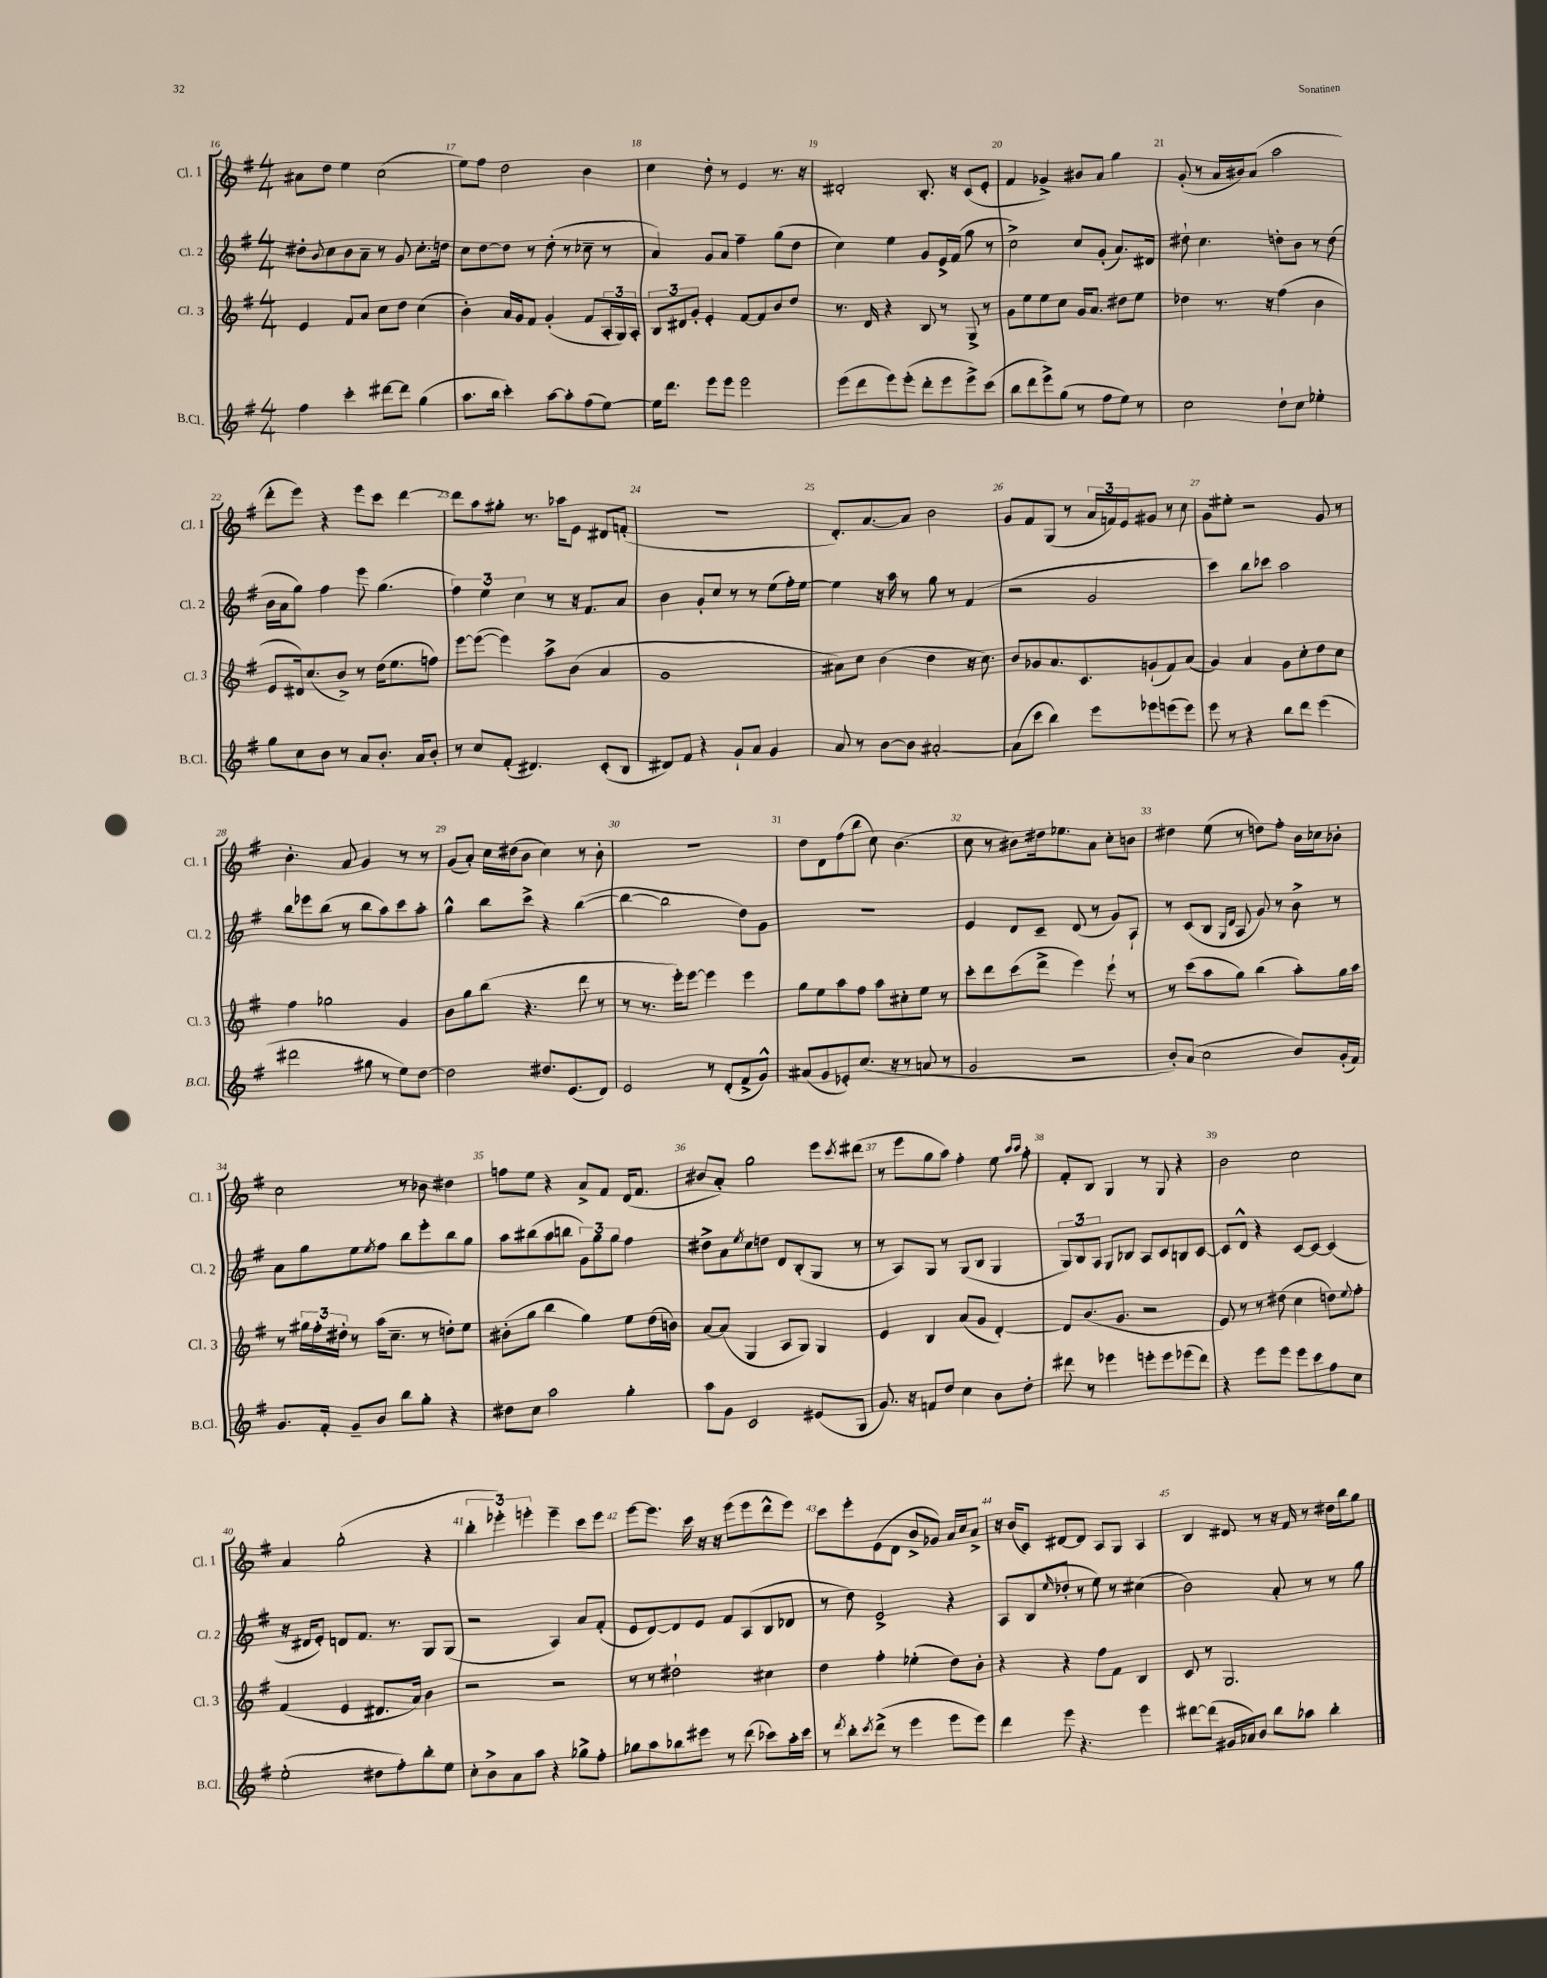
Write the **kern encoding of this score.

**kern	**kern	**kern	**kern
*part4	*part3	*part2	*part1
*staff4	*staff3	*staff2	*staff1
*I"B.Cl.	*I"Cl. 3	*I"Cl. 2	*I"Cl. 1
*I'B.Cl.	*I'Cl. 3	*I'Cl. 2	*I'Cl. 1
*clefG2	*clefG2	*clefG2	*clefG2
*k[f#]	*k[f#]	*k[f#]	*k[f#]
*M4/4	*M4/4	*M4/4	*M4/4
=16	=16	=16	=16
4ff#\	4e/	8dd#X'\L	8a#X\L
.	.	8qqb/	.
.	.	8cc\	8dd\J
4ccc'\	8f#/L	8b\	4ee\
.	8a/J	8a~\J	.
[8ddd#X\L	8cc\L	8r	(2cc\
8ddd#\J]	8dd\J	8g/	.
(4gg\	(4cc\	8.cc'\L	.
.	.	16ddn\Jk	.
=17	=17	=17	=17
8.aa\L	4b'\)	8cc\L	8ee\L)
.	.	[8dd\	8ff#\J
16bb\Jk	.	.	.
4ccc'\)	16a/LL	8dd\J]	2dd\
.	16g/J	.	.
.	8f#/J	8r	.
[8aa\L	(4g'/	(8dd'\	.
8aa'\]	.	8r	.
(8ff#\	8f#/L	8cc-X~\	4b\
[8ee\J)	24A'/L	8r	.
.	24G/)	.	.
.	24A'/JJ	.	.
=18	=18	=18	=18
16ee\KL]	12B/L	4a/)	4cc\
8.ddd\J	.	.	.
.	12d#X/	.	.
.	12g'/J	.	.
8eee\L	4e'/	8g/L	8dd'\
8eee\J	.	8a/J	8r
2eee\	[8f#/L	4ff#~\	4e/
.	8f#/]	.	.
.	8b/	(8gg\L	8.r
.	8dd/J	8dd\J	.
.	.	.	16r
=19	=19	=19	=19
(8eee\L	8.r	4cc\)	2d#X'/
8ddd\	.	.	.
.	16d/	.	.
8eee\)	4r	4ee\	.
(8eee'\J	.	.	.
8ddd'\L	8B/	8g/L	8.B'/
8eee\	8r	16e^/L	.
.	.	(16f#/JJ	16r
8eee^\)	8G^/	8gg\	(8c/L
(8ccc\J	8r	8r	8e'/J
=20	=20	=20	=20
8bb\L	8g\L	2cc^\)	4f#/
8ddd\	8ee\	.	.
8eee^\)	8ee\	.	4g-X^/)
(8gg\J	8cc\J	.	.
8r	16g/KL	8cc/L	8b#X/L
.	8.a/J	.	.
8ff#\L	.	(8g'/J	8a/J
8ee\J)	8dd#X\L	8.a/L)	4gg\
8r	8ee\J	.	.
.	.	16d#X/Jk	.
=21	=21	=21	=21
2cc\	4dd-X\	8dd#X`\	(8g'/
.	.	4.cc\	8r
.	8.r	.	16a/LL
.	.	.	16b#X/J)
.	.	.	(8a/J
.	16r	.	.
8dd`\L	(4ff#\	8ddn'\L	2aa\
8cc\J	.	8b\J	.
4ee-X'\	4b\	8r	.
.	.	(8dd\	.
!!LO:LB:g=z
=22	=22	=22	=22
8gg\L	8e/L	16b\LL	8ddd'\L
.	.	16a\J	.
8cc\	16d#X/k)	8gg\J)	8eee\J)
.	(8.cc/	.	.
8b\J	.	4ff#\	4r
8r	8b^/J)	.	.
8a/L	8r	8eee\	8eee\L
8.b'/J	(16dd\KL	(4.gg\	8ccc\J
.	8.ee\	.	.
.	.	.	[4ddd\
16a/KL	.	.	.
8b'/J	8ffn\J)	.	.
=23	=23	=23	=23
8r	[8eee\L	6ff#\)	8ddd\L]
8cc/L	(8eee\J_	.	8aa\
.	.	6ee\	.
(8f#'/J	4eee\])	.	8gg#X'\J
.	.	6cc\	.
4.d#X/)	.	.	8.r
.	8aa^\L	8r	.
.	.	.	16aa-X\KL
.	(8b\J	16r	8e\J
.	.	8.f#/L	.
(8c'/L	4a/	.	8d#X/L
8B/J	.	8a/J	(8fn'/J
=24	=24	=24	=24
8d#X/L)	1g	4b\	1r
8f#/J	.	.	.
4r	.	8g'/L	.
.	.	8cc/J	.
8g`/L	.	8r	.
8a/J	.	8r	.
4g/	.	(8ee\L	.
.	.	16ff#'\L)	.
.	.	[16ee\JJ	.
=25	=25	=25	=25
8a/	8a#X\L)	4ee\]	8.d'/L)
8r	8cc\J	.	.
.	.	.	[8.a/
[8b\L	(4b\	16r	.
.	.	16aa\	.
8b\J]	.	8r	8a/J]
[2a#X'/	4dd\	8gg\	2b\
.	.	8r	.
.	16r	(4f#/	.
.	8.cc\)	.	.
=26	=26	=26	=26
(8a#\L]	8b/L	2r	8g/L
8ccc\J	8g-X/	.	8f#/
4bb\)	8.a/	.	(8G/J
.	.	.	8r
.	8.c/	.	.
8eee\L	.	2g/	24a/LL
.	.	.	24fn/)
.	.	.	24e/J
8eee-X\	(8gn`/	.	8g#X/J
(8eeen\	8f#/)	.	8r
8eee\J)	(8a/J	.	8cc\
=27	=27	=27	=27
8eee\	4g/)	4ccc\)	8g\L
8r	.	.	8ee#X'\J
4r	4a/	8bb\L	2r
.	.	8ccc-X\J	.
8bb\L	8g\L	2aa\	.
8ddd\J	8cc'\	.	.
(4eee\	8dd\	.	8g/
.	8cc\J	.	8r
!!LO:LB:g=z
=28	=28	=28	=28
2ddd#X\	4ff#\	8bb\L	4.b'\
.	.	8eee-X\	.
.	2gg-X\	(8bb\J	.
.	.	8r	8a/
8gg#X\	.	8bb\L	4g/
8r	.	8aa\)	.
8ee\L)	4g/	8ccc\	8r
[8dd\J	.	8aa'\J	8r
=29	=29	=29	=29
2dd\]	8b\L	4gg^^\	(8g/L
.	8gg\	.	8a'/J)
.	(8bb\J	8bb\L	16cc\LL
.	.	.	(16dd#X\J
.	4.r	8ccc^\J	8b\J
8.dd#X/L	.	4r	4cc\)
(8.e/	.	.	.
.	8ddd\	([4bb\	8r
8d/J)	8r	.	8b'\
=30	=30	=30	=30
2e/	8r	4bb\_	1r
.	8.r	.	.
.	.	2bb\]	.
.	16eee'\KL)	.	.
.	[8eee\J	.	.
8r	4eee\]	.	.
(8d'/L	.	.	.
8f#^/	4eee\	8dd\L)	.
8g^^/J)	.	8g\J	.
=31	=31	=31	=31
(8a#X/L	8gg\L	1r	8dd\L
8g/	8ee\	.	8d\
8e-X'/)	8aa\	.	(8ff#\
(8.cc/J	8ff#\J	.	8bb\J
.	8aa\L	.	8cc\)
16r	.	.	.
8r	8cc#X'\	.	(4.b\
8an/	8ee\J	.	.
8r	8r	.	.
=32	=32	=32	=32
2g/	8ccc'\L	4e/	8cc\
.	8ddd\	.	8r
.	(8ccc\	8d/L	8b#X\L)
.	8ddd^\J	8c~/J	16dd#X\k
.	.	.	8.ee-X\
2r	4eee\)	(8d/	.
.	.	8r	8a\J
.	8eee`\	8g/L)	8cc'\L
.	8r	8A`/J	8bn\J
=33	=33	=33	=33
8b'/L)	8r	8r	4dd#X\
(8a/J	(8ccc\L	(8c/L	.
2cc\	8aa\	8B/J	(8ee\
.	.	16qqG/LL	.
.	.	16qqd/JJ	.
.	8gg\J)	8A/	8r
.	(4bb\	8g/)	8ddn\L)
.	.	8r	8ff#'\J
8b/L)	8aa'\L)	8b^\	16b\LL
.	.	.	16cc-X\J
(16g'/L	16gg\L	8r	8b-X'\J
16f#/JJ)	16aa\JJ	.	.
!!LO:LB:g=z
=34	=34	=34	=34
8.g/L	8r	8a\L	2cc\
.	24gg#X\LL	8gg\	.
.	24ff#'\	.	.
16f#'/Jk	.	.	.
.	24dd#X'\JJ	.	.
8g~/L	8r	8ee\	.
.	.	8qee/	.
8b/J	(16aa\KL	8ff#\J	.
.	8.cc~\J	.	.
8bb\L	.	8bb\L	8r
8gg'\J	8r	8eee'\	8b-X\
4r	8ddn'\L)	8bb\	4dd#X\
.	8ee\J	8gg\J	.
=35	=35	=35	=35
8dd#X\L	(8b#X'\L	8aa\L	8ffn\L
8cc\J	8gg\J	(8bb#X\	8ee\J
2aa\	4bb\	8aa\	4r
.	.	8bbn\J	.
.	4gg\)	12g\L)	8a^/L
.	.	12gg\	.
.	.	.	8f#/J
.	.	12gg\J	.
4gg'\	8ee\L	4ff#\	(16d/KL
.	.	.	8.f#/J
.	(16dd\L	.	.
.	16bn\JJ)	.	.
=36	=36	=36	=36
8aa\L	[8a/L	8dd#X^\L	8b#X/L
8g\J	(8a/J]	8a\	8a'/J)
.	.	8qee/	.
2c/	4G/	8cc\	2gg\
.	.	8ddn\J	.
.	8A/L	8d/L	.
.	8G/J)	(8B'/	.
(8e#X/L	4G/	8G/J	8eee\L
.	.	.	8qccc/
8G/J	.	8r	(8ddd#X\J
=37	=37	=37	=37
8.g/)	4e/	8r	8r
.	.	8A/L)	8eee\L
16r	.	.	.
8fn/L	4B/	8G/J	8gg\
8dd/J	.	8r	8aa\J)
4cc\	(8a/L	(8G/L	4ff#'\
.	8g/J	8B/J	.
8b\L	[4d'/)	4G/	8ee\
.	.	.	16qqaa/LL
.	.	.	16qqaa/JJ
8dd'\J	.	.	8ff#'\
=38	=38	=38	=38
8ddd#X\	8d/L]	12G/L)	8f#'/L
.	.	12B/	.
8r	(8.b/	.	8B/J
.	.	12A/J	.
4eee-X\	.	8G/L	4G/
.	8.g/J	.	.
.	.	8B-X/J	.
8eeen'\L	2r	8A/L	8r
8eee\	.	8c/	8G/
(8eee-X\	.	8Bn/	4r
8ddd#\J)	.	[8c/J	.
=39	=39	=39	=39
4r	8e/)	8c/L]	2b\
.	8r	8d^^/J	.
8eee\L	8r	4r	.
8eee\J	(8dd#X\	.	.
8eee\L	4cc\	[8c/L	2cc\
8ccc\	.	8c/J_	.
8ff#\	8ddn\L)	(4c/]	.
.	8qqee/	.	.
8cc\J	8ff#'\J	.	.
!!LO:LB:g=z
=40	=40	=40	=40
(2ee'\	(4f#/	16r	4a/
.	.	16d#X/KL	.
.	.	8e'/J)	.
.	4e/	8dn/L	(2gg'\
.	.	8.f#/J	.
8dd#X\L	8.d#X/L	.	.
.	.	8.r	.
8ff#'\)	.	.	.
.	16a/Jk)	.	.
8bb'\	4b\	8G/L	4r
8ee\J	.	(8G/J	.
=41	=41	=41	=41
8cc'\L	2r	2r	6bb'\
8b^\	.	.	.
.	.	.	6eee-X'\)
8a\	.	.	.
.	.	.	6eeen'\
8aa\J	.	.	.
4r	2r	4A/)	4eee~\
8gg-X^\L	.	8a/L	8ccc\L
8ff#'\J	.	(8f#'/J	8eee\J
=42	=42	=42	=42
8gg-X\L	8r	8e/L	[8eee\L
8aa\	8r	[8d/)	8.eee\J]
8bb-X\	2dd#X`\	8d/]	.
.	.	.	16ccc\
8eee#X\J	.	8e/J	16r
.	.	.	16r
8r	.	8f#/L	(8eee\L
(8ddd\	.	(8A/	8eee\
8ccc-X\L)	4cc#X\	8B/	8ddd^^\
16aa'\L	.	8d-X/J	8eee\J)
16ccc-\JJ	.	.	.
=43	=43	=43	=43
8r	4dd\	8r	8ccc\L
8qddd/	.	.	.
8bb'\L	.	8dd\)	8eee'\
8qccc/	.	.	.
(8ddd^\J	4ff#'\	2e^/	(8e\
8r	.	.	8d\J
4eee\	(4ee-X'\	.	8b^/L
.	.	.	8g-X/J)
8eee\L	8dd\L)	4r	16a/LL
.	.	.	16cc/J
8eee\J)	8b'\J	.	8a^/J
=44	=44	=44	=44
4ddd\	4r	8A/L	16r
.	.	.	(16b/KL
.	.	(8B/	8c/J)
.	.	16qqee/	.
8eee\	4r	8dd-X'/J	[8d#X/L
4.r	.	8r	8d#/J]
.	8ff#\L	8ee\)	8A/L
.	8f#\J	8r	8G/J
4eee\	4B/	(4cc#X\	4A/
=45	=45	=45	=45
[8ddd#X\L	8c/	2b\)	4B/
(8ddd#\J]	8r	.	.
16g#X/LL	2.G/	.	8d#X/
16a-X/J)	.	.	.
8b/J	.	.	8r
8bb\L	.	8a'/	16r
.	.	.	16f#/
8aa-X\J	.	8r	8r
4bb'\	.	8r	16dd#X\LL
.	.	.	16bb\J
.	.	8gg\	8gg\J
==	==	==	==
*-	*-	*-	*-
